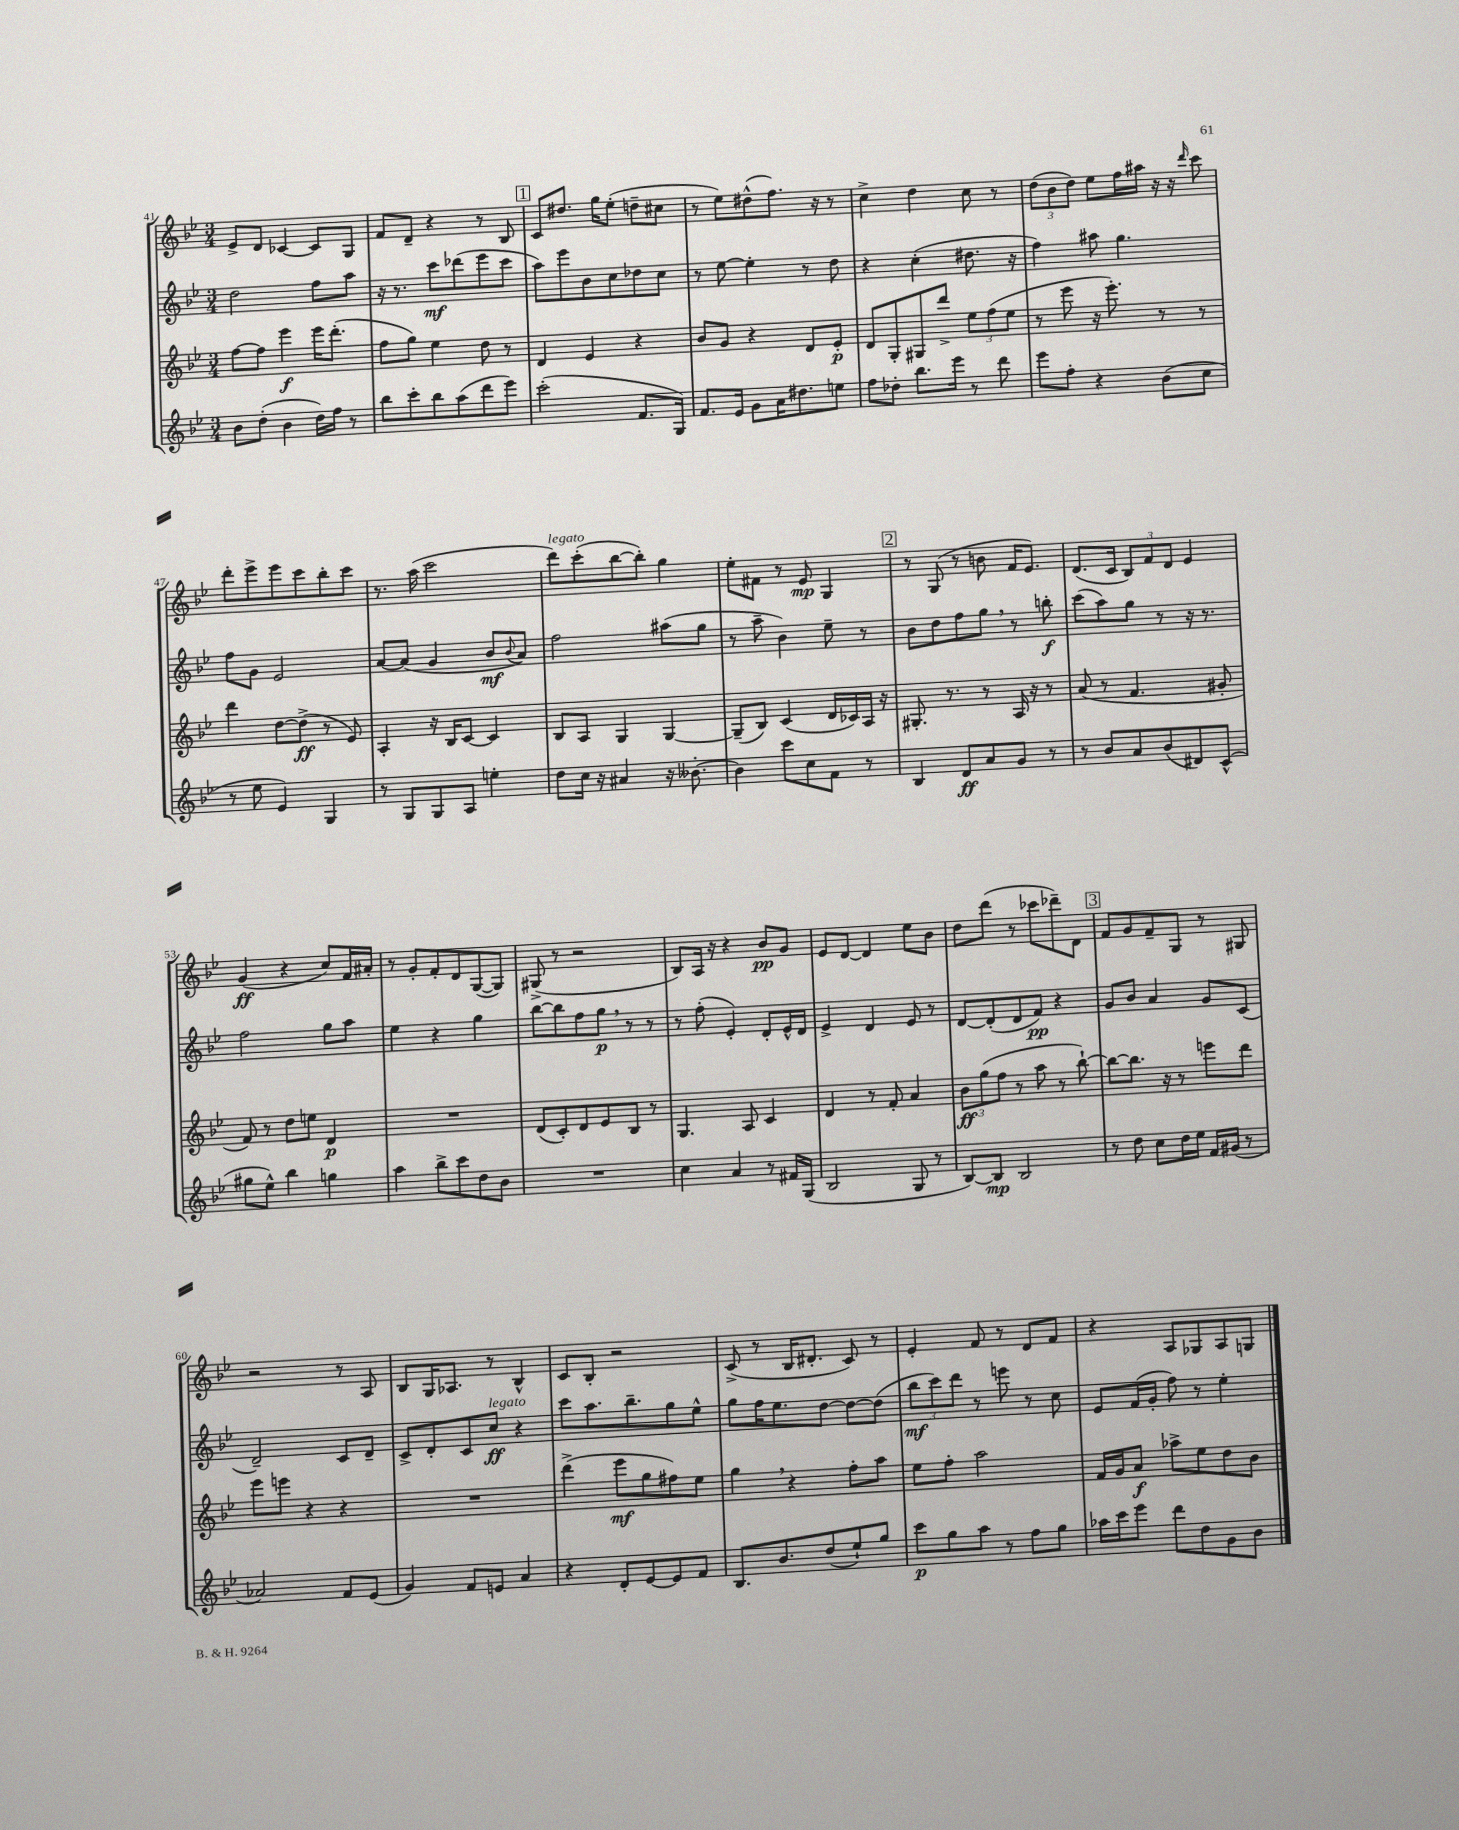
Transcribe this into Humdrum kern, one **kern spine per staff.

**kern	**kern	**kern	**kern
*staff4	*staff3	*staff2	*staff1
*clefG2	*clefG2	*clefG2	*clefG2
*k[b-e-]	*k[b-e-]	*k[b-e-]	*k[b-e-]
*M3/4	*M3/4	*M3/4	*M3/4
8b-	[8ff	2dd	8e-^
(8dd'	8ff]	.	8d
4b-	4eee-	.	[4c-
16dd)	16eee-	8ff	8c-]
16ff	(8.ddd'	.	.
8r	.	8aa	8G
=	=	=	=
8bb-	8ff	16r	8f
.	.	8.r	.
8ccc'	8gg)	.	8d~
8bb-	4ee-	8ccc	4r
(8aa	.	(8ddd-	.
8ddd	8dd	8eee-	8r
8eee-)	8r	8ccc	8B-
=	=	=	=
(2ccc'	4d	8aa)	8c
.	.	8eee-	8.dd#
.	4e-	8b-	.
.	.	.	16gg
.	.	8cc	(8ee-'
8.f	4r	8dd-	8dd~
.	.	8cc	8cc#
16G)	.	.	.
=	=	=	=
8.f	8b-	8r	8r
.	8g	[8ee-	8ee-)
16e-	.	.	.
8g	4r	4ee-']	(8dd#^^
16a	.	.	8.ff)
8.dd#	.	.	.
.	8d	8r	.
.	.	.	16r
8ee	8e-'	8dd	8r
=	=	=	=
8ff	8d	4r	4cc^
8dd-'	8G'	.	.
8.bb-	8G#	(4cc'	4dd
.	8ddd^	.	.
16eee-	.	.	.
8r	12ee-	8.dd#	8cc
.	(12ff	.	.
8ddd	.	.	8r
.	12ee-	.	.
.	.	16r	.
=	=	=	=
8eee-	8r	4ff)	(12dd
.	.	.	12b-
8ff'	8eee-	.	.
.	.	.	12dd)
4r	16r	8aa#	8ee-
.	8.eee-')	.	.
.	.	4.gg	16ff
.	.	.	16aa#
(8b-	8r	.	16r
.	.	.	16r
.	.	.	16qqddd
8cc	8r	.	8ccc
=	=	=	=
8r	4ddd	8ff	8ddd'
8ee-	.	8g	8eee-^
4e-)	[8dd	2e-	8eee-
.	(8dd^]	.	8ccc
4G	8r	.	8bb-'
.	8e-)	.	8ccc
=	=	=	=
8r	4A'	[8a	8.r
8G	.	(8a]	.
.	.	.	(16aa
8G	16r	4g	2ccc
.	16B-	.	.
8A	[8c	.	.
4ee'	4c]	8b-	.
.	.	8qqb-	.
.	.	8a)	.
=	=	=	=
8dd	8B-	2ff	8ddd)
16cc	8A	.	(8ccc'
16r	.	.	.
4a#	4G	.	[8bb-
.	.	.	8bb-'])
16r	[4G	(8aa#	4gg
[8.b--'	.	.	.
.	.	8gg	.
=	=	=	=
4b--]	(8G~]	8r	8ee-'
.	8B-)	8aa~	8f#
8ccc	(4c	4b-)	8r
8cc	.	.	8e-
8f	16d	8ee-~	4G
.	16c-)	.	.
8r	16A	8r	.
.	16r	.	.
=	=	=	=
4B-	8.G#'	8b-	8r
.	.	8dd	(8G
.	8.r	.	.
8d	.	8ff	8r
8a	8r	8gg	8b
8g	16A	8r	16f
.	16r	.	8.e-)
8r	8r	8bb'	.
=	=	=	=
8r	(8a	(8ccc	(8.d
8b-	8r	8aa)	.
.	.	.	16c
8a	4.f	8gg	12B-)
.	.	.	12f
(8b-	.	8r	.
.	.	.	12d
8d#)	.	16r	4e-
.	.	8.r	.
(8c^^	8g#'	.	.
=	=	=	=
8gg#	8f)	2ff	(4g
8ee-^^)	8r	.	.
4bb-	8dd	.	4r
.	8ee	.	.
4gg	4d	8gg	8cc)
.	.	8aa	16f
.	.	.	16a#'
=	=	=	=
4aa	2.r	4ee-	8r
.	.	.	8g'
8bb-^	.	4r	8f'
8ccc	.	.	8d
8dd	.	4gg	([8G
8b-	.	.	8G])
=	=	=	=
2.r	(8d	[8bb-	(8G#^
.	8c')	8bb-]	8r
.	8d	8ff	2r
.	8e-	8gg	.
.	8B-	8r	.
.	8r	8r	.
=	=	=	=
4cc	4.G	8r	8B-)
.	.	(8ff'	16A
.	.	.	16r
4a	.	4e-')	4r
.	8A	.	.
8r	4c	8d'	8b-
16f#	.	16e-^^	8g
(16G	.	16d	.
=	=	=	=
2B-	4d	4e-^	8e-
.	.	.	[8d
.	8r	4d	4d]
.	8f'	.	.
8G	4a	8e-	8ee-
8r	.	8r	8b-
=	=	=	=
[8B-)	12b-	[8d	8dd
.	(12gg	.	.
8B-]	.	(8d']	(8ddd
.	12ff	.	.
2B-	8r	8d	8r
.	8aa	8f)	8ccc-
.	8r	4r	8ddd-~)
.	[8bb-`)	.	8d
=	=	=	=
8r	8bb-_	8g	8f
8dd	8.bb-]	8b-	8g
8cc	.	4a	8f~
.	16r	.	.
16dd	8r	.	8G
16ee-	.	.	.
16f	8eee	8g	8r
(16g#	.	.	.
8r	8ddd	(8c	8G#
=	=	=	=
2a-)	8eee-	2d~)	2r
.	8eee	.	.
.	4r	.	.
8f	4r	8c	8r
(8e-	.	8d~	8A
=	=	=	=
4g)	2.r	8c^	8B-
.	.	8d'	16G
.	.	.	8.A-
8f	.	8c	.
8e	.	8cc	8r
4a	.	4r	4B-^^
=	=	=	=
4r	(4ddd^	8ccc	8c
.	.	8.aa	8B-'
8d'	8eee-	.	2r
.	.	8.bb-~	.
[8e-	8gg	.	.
8e-]	8ff#)	8gg	.
8f	8ee-	8ee-^^	.
=	=	=	=
8.B-	4gg	8gg	(8c^
.	.	16ff	8r
8.b-	.	8.ee-	.
.	4r	.	16B-
.	.	.	8.d#'
(8dd	.	[8dd	.
8ee-`)	8ff'	8dd_	8c)
8gg	8aa	(8dd]	8r
=	=	=	=
8ccc	8ee-	12bb-	4e-'
.	.	12ccc)	.
8gg	8ff'	.	.
.	.	12ddd	.
8aa	2aa	8r	8f
8r	.	8eee	8r
8ff	.	8r	8d
8gg	.	8cc	8f
=	=	=	=
16aa-	16f	8e-	4r
16ccc	16g	.	.
8eee-	8a	(16f	.
.	.	16g'	.
8ddd	8aa-^	8ff)	8A
8dd	8ee-	8r	8G-
8g	8dd	4ee-'	8A
8b-	8b-	.	8G
==	==	==	==
*-	*-	*-	*-
